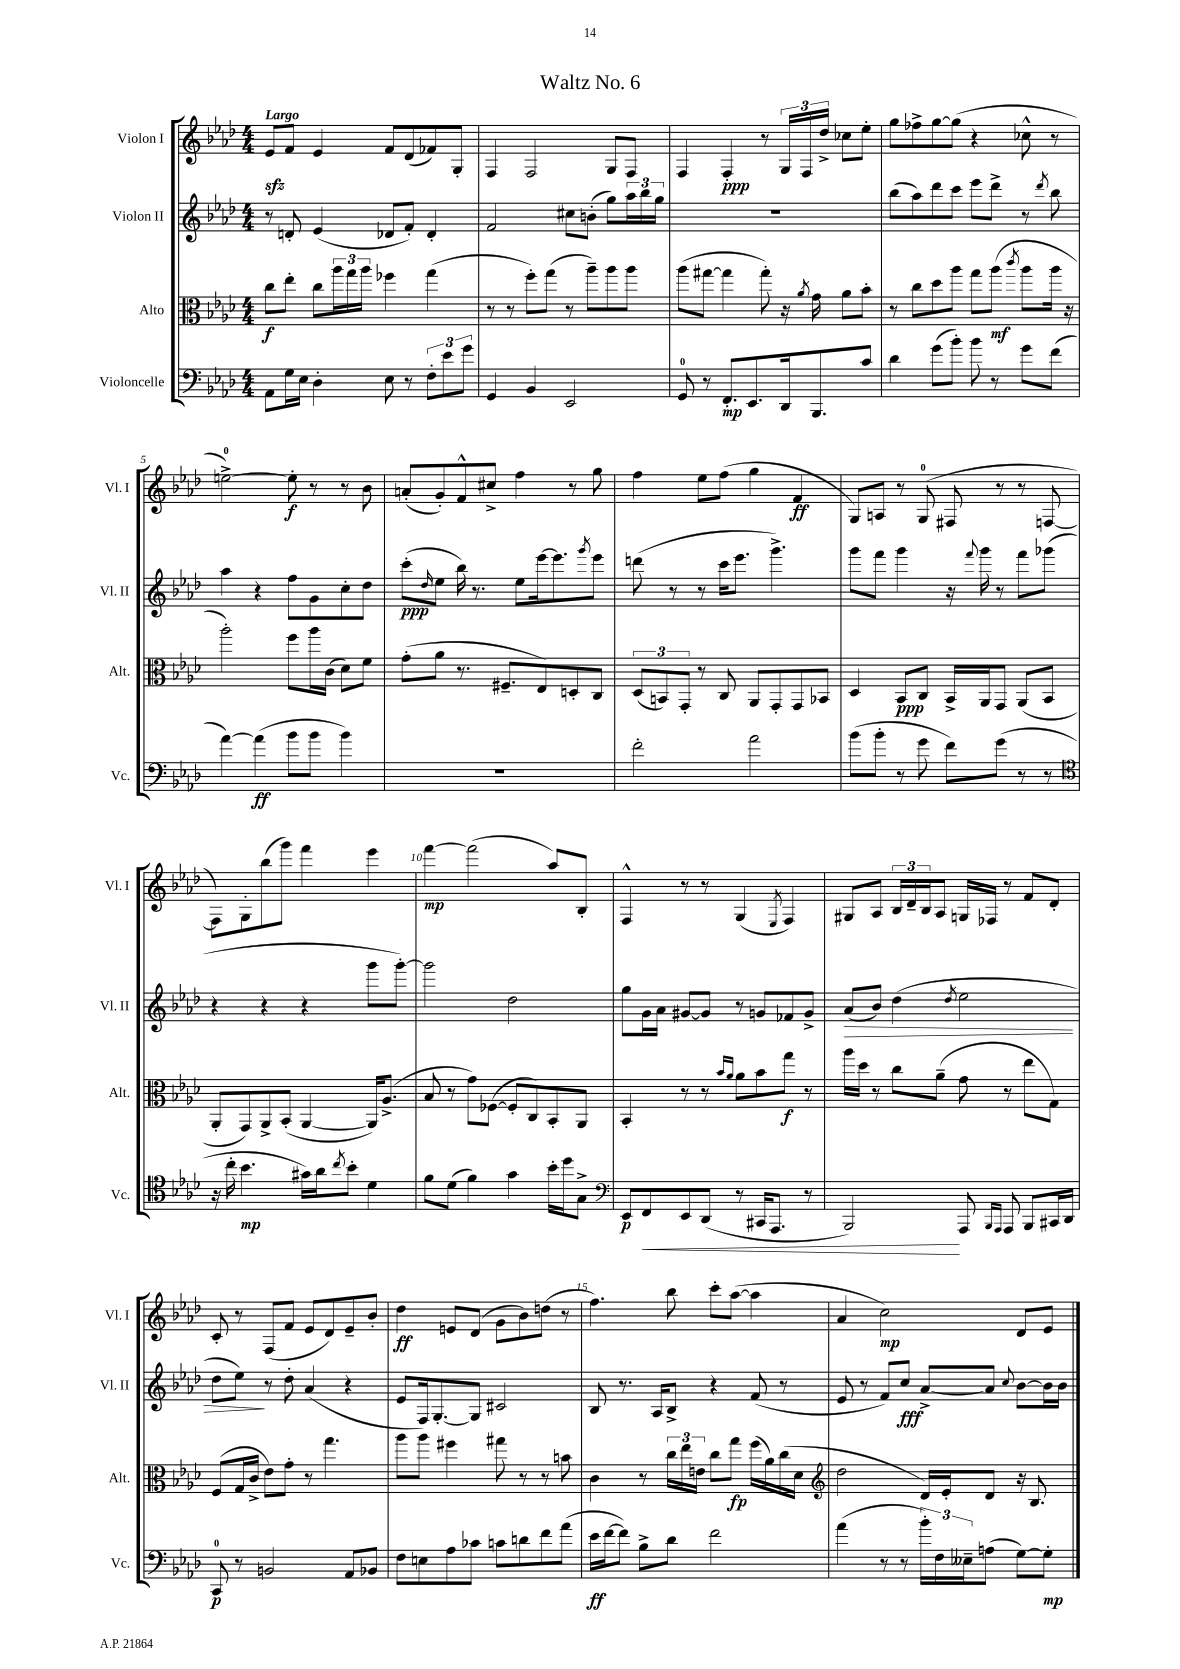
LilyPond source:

\header { title = "Waltz No. 6" }
<<
\new StaffGroup <<
\new Staff = "s0" \with { instrumentName = "Violon I" shortInstrumentName = "Vl. I" } {
    \clef treble \key aes \major \numericTimeSignature \time 4/4 \tempo "Largo"
    ees'8\sfz f'8 ees'4 f'8 des'8( fes'8) g8-. |
    f4 f2 g8 f8 |
    f4 f4-.\ppp r8 \tuplet 3/2 { g16 f16 des''16-> } ces''8 ees''8-. |
    g''8 fes''8-> g''8~ g''8( r4 ces''8-^ r8 |
    e''2-0~->) e''8-.\f r8 r8 bes'8 |
    a'8-.( g'8-.) f'8-^ cis''8-> f''4 r8 g''8 |
    f''4 ees''8 f''8( g''4 f'4\ff |
    g8) a8 r8 g8-0( fis8 r8 r8 f8~ |
    f8) g8-. bes''8( g'''8) f'''4 ees'''4 |
    f'''4~\mp f'''2( aes''8) bes8-. |
    f4-^ r8 r8 g4( \acciaccatura { ees8 } f4) |
    gis8 aes8 \tuplet 3/2 { bes16 des'16-- bes16 } aes8 g16 fes16 r8 f'8 des'8-. |
    c'8-. r8 f8( f'8 ees'8 des'8) ees'8-- bes'8-. |
    des''4\ff e'8 des'8( g'8 bes'8) d''8( r8 |
    f''4.) bes''8 c'''8-. aes''8~( aes''4 |
    aes'4 c''2\mp) des'8 ees'8 \bar "|." |
}
\new Staff = "s1" \with { instrumentName = "Violon II" shortInstrumentName = "Vl. II" } {
    \clef treble \key aes \major \numericTimeSignature \time 4/4
    r8 d'8-. ees'4( des'8 f'8-.) des'4-. |
    f'2 cis''8 b'8-.( g''8) \tuplet 3/2 { aes''16 bes''16 g''16 } |
    R1 |
    bes''8( aes''8) des'''8 c'''8 ees'''8 des'''8-> r8 \acciaccatura { des'''8 } bes''8 |
    aes''4 r4 f''8 g'8 c''8-. des''8 |
    c'''8-.\ppp( \grace { des''16 } ees''8 bes''16) r8. ees''8 ees'''16~ ees'''8. \acciaccatura { g'''8 } ees'''8 |
    d'''8( r8 r8 c'''16 ees'''8. g'''4.->) |
    g'''8 f'''8 g'''4 r16 \appoggiatura { f'''8 } g'''16 r8 f'''8 ges'''8( |
    r4 r4 r4 g'''8 g'''8~-.) |
    g'''2 des''2 |
    g''8 g'16 aes'16 gis'8~ gis'8 r8 g'8 fes'8 g'8-> |
    aes'8\>( bes'8) des''4( \acciaccatura { des''8 } ees''2 |
    des''8 ees''8\!) r8 des''8-. aes'4( r4 |
    ees'8 f16) g8.~-. g8 cis'2 |
    bes8 r8. aes16 bes8-> r4 f'8( r8 |
    ees'8 r8 f'8) c''8\fff aes'8~-> aes'8 \appoggiatura { c''8 } bes'8~ bes'16 bes'16 \bar "|." |
}
\new Staff = "s2" \with { instrumentName = "Alto" shortInstrumentName = "Alt." } {
    \clef alto \key aes \major \numericTimeSignature \time 4/4
    c''8\f ees''8-. c''8 \tuplet 3/2 { aes''16 g''16 aes''16 } fes''4 g''4( |
    r8 r8 f''8-.) g''8( r8 aes''8--) aes''8 aes''8 |
    aes''8( gis''8~ gis''4 gis''8-.) r16 \acciaccatura { aes'8 } g'16 aes'8 bes'8-. |
    r8 c''8 des''8 aes''8 g''8 aes''8\mf( \acciaccatura { c'''8 } aes''8 aes''16 r16 |
    aes''2-.) f''8 aes''16 c'16( des'8) f'8 |
    g'8-.( aes'8 r8. fis8.-- ees8) d8-. c8 |
    \tuplet 3/2 { des8( b,8) g,8-. } r8 c8 aes,8 g,8-. g,8 bes,8 |
    des4 bes,8\ppp c8 bes,16-> aes,16 g,8 aes,8( bes,8 |
    aes,8-. g,8) aes,8-> bes,8-.( aes,4~ aes,16) aes8.->( |
    bes8 r8 g'8) fes8~( fes8-. c8) bes,8-. aes,8 |
    bes,4-. r8 r8 \grace { bes'16 aes'16 } aes'8 bes'8 g''8\f r8 |
    aes''16 des''16 r8 c''8 aes'8--( g'8 r8 ees''8 g8) |
    f8( g16 c'16-> ees'8) g'8-. r8 g''4. |
    aes''8 aes''8 fis''4 gis''8 r8 r8 b'8 |
    c'4 r8 \tuplet 3/2 { c''16 ees''16 e'16 } c''8 g''8\fp f''16( aes'16) c''16( des'16 |
    \clef treble des''2 des'16) ees'16-. des'8 r16 bes8. \bar "|." |
}
\new Staff = "s3" \with { instrumentName = "Violoncelle" shortInstrumentName = "Vc." } {
    \clef bass \key aes \major \numericTimeSignature \time 4/4
    aes,8 g16 ees16 des4-. ees8 r8 \tuplet 3/2 { f8-. ees'8 g'8 } |
    g,4 bes,4 ees,2 |
    g,8-0 r8 f,8.-.\mp ees,8. des,16 bes,,8. c'8 |
    des'4 g'8( bes'8-.) bes'8 r8 g'8 f'8( |
    aes'4~) aes'4\ff( bes'8 bes'8 bes'4) |
    R1 |
    f'2-. aes'2 |
    bes'8( bes'8-. r8 g'8 f'8) g'8( r8 r8 |
    \clef tenor r16 c''16-. bes'4.\mp gis'16) aes'16 \acciaccatura { c''8 } bes'8-. des'4 |
    f'8 des'8( f'4) g'4 bes'16-. des''16 g8-> |
    \clef bass ees,8\p f,8\< ees,8 des,8( r8 cis,16 aes,,8. r8 |
    bes,,2\!) aes,,8 \grace { bes,,16 aes,,16 } aes,,8 bes,,8 cis,16 des,16 |
    c,8-0\p r8 b,2 aes,8 bes,8 |
    f8 e8 aes8 ces'8 c'8 d'8 f'8 aes'8( |
    ees'16\ff f'16~ f'8) bes8-> des'8 f'2 |
    aes'4( r8 r8 \tuplet 3/2 { bes'16-.) f16 eeses16-- } a8( g8~) g8-.\mp \bar "|." |
}
>>
>>
\layout { \context { \Score \override BarNumber.break-visibility = ##(#f #t #t) barNumberVisibility = #(every-nth-bar-number-visible 5) } }
